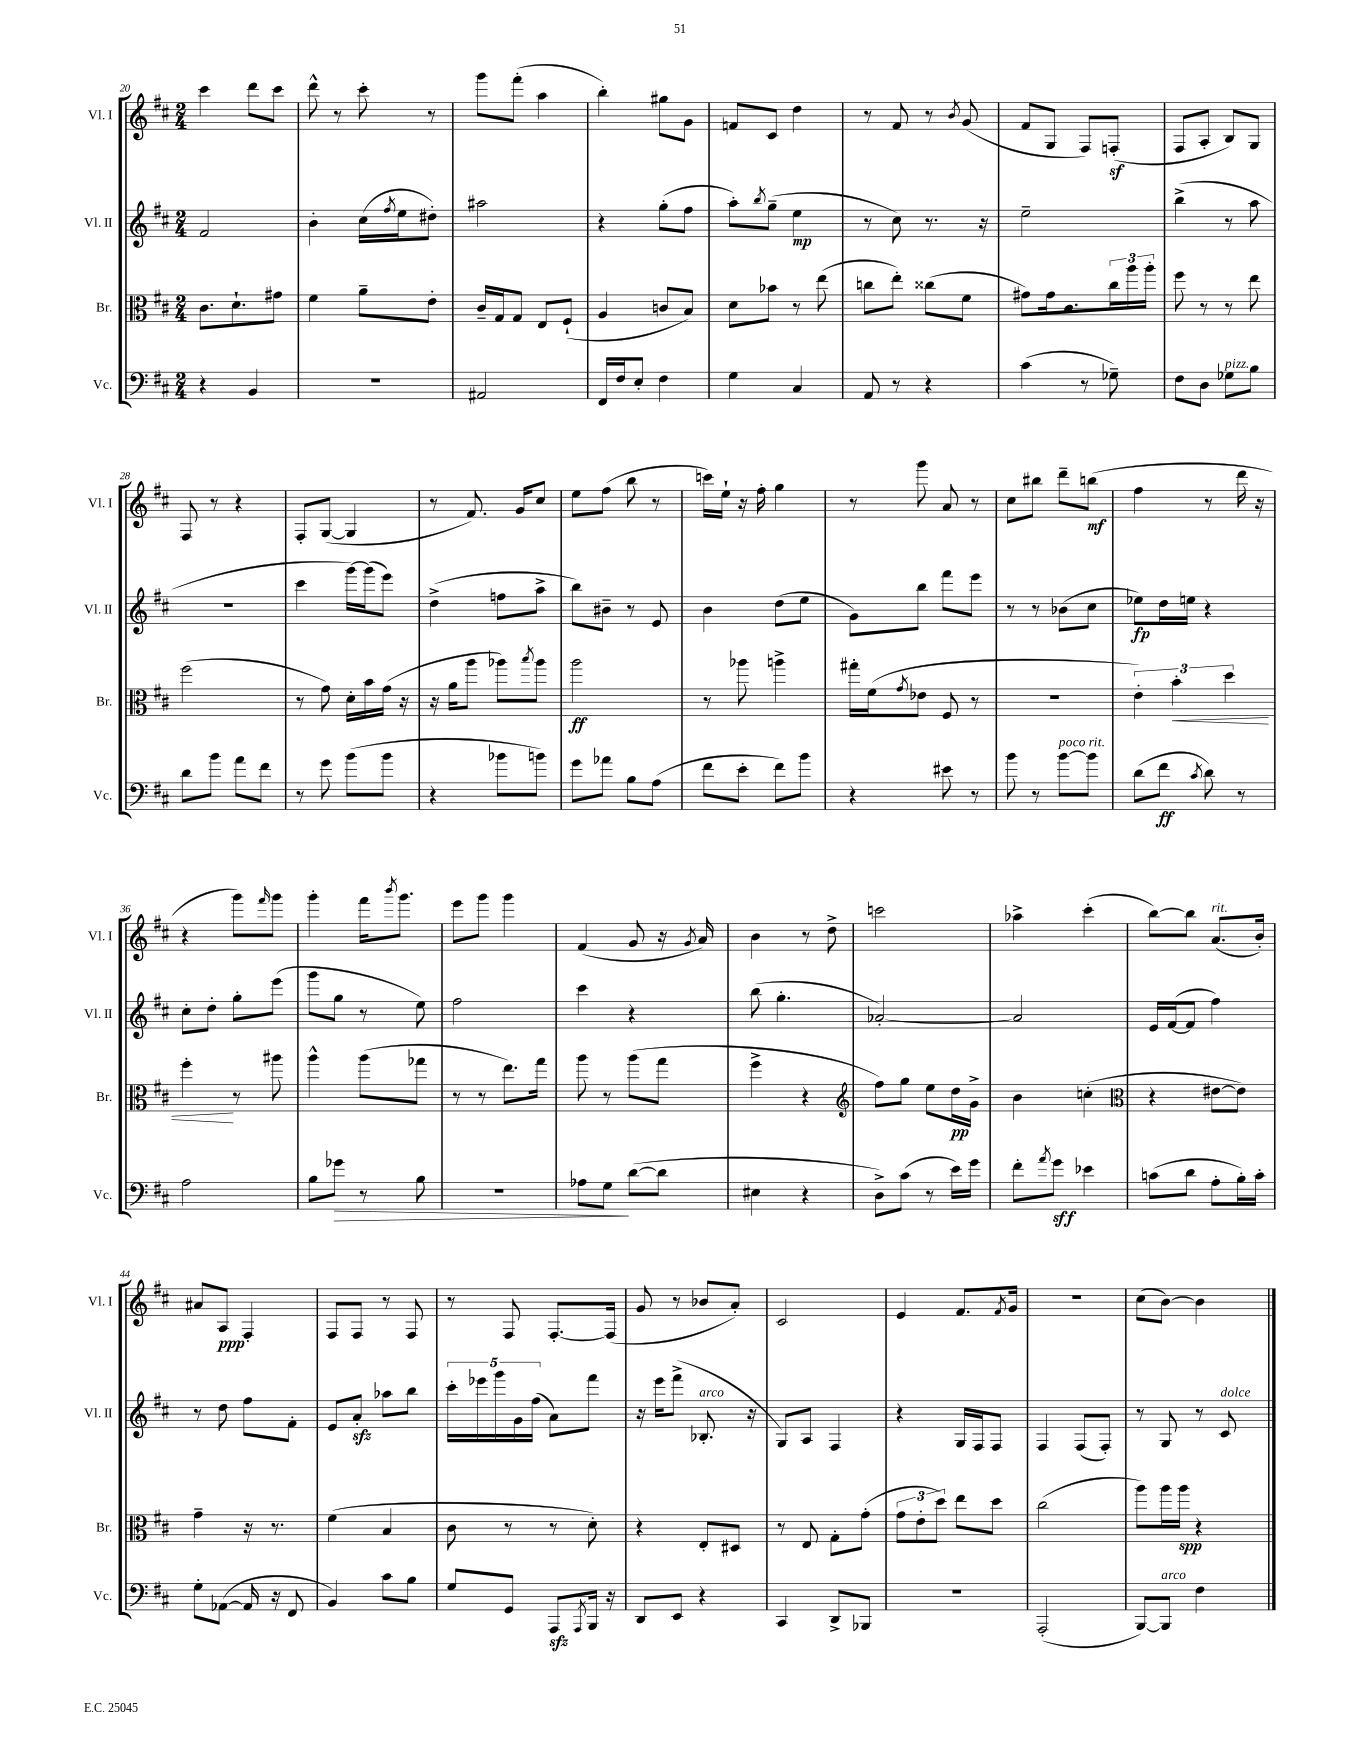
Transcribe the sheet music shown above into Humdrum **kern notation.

**kern	**kern	**kern	**kern
*staff4	*staff3	*staff2	*staff1
*clefF4	*clefC3	*clefG2	*clefG2
*k[f#c#]	*k[f#c#]	*k[f#c#]	*k[f#c#]
*M2/4	*M2/4	*M2/4	*M2/4
4r	8.c#	2f#	4ccc#
.	8.d`	.	.
4BB	.	.	8ddd
.	8g#	.	8ccc#
=	=	=	=
2r	4f#	4b'	8ddd^^
.	.	.	8r
.	8a~	(16cc#	8ccc#'
.	.	8qff#	.
.	.	16ee	.
.	8e'	8dd#')	8r
=	=	=	=
2AA#	16c#~	2aa#	8ggg
.	16G	.	.
.	8G	.	(8fff#'
.	8E	.	4aa
.	(8F#`	.	.
=	=	=	=
16FF#	4A	4r	4bb')
16F#	.	.	.
8E'	.	.	.
4F#	8c	(8gg'	8gg#
.	8B)	8ff#	8g
=	=	=	=
4G	8d	8aa')	8f
.	.	8qbb	.
.	8b-	(8gg~	8c#
4C#	8r	4ee	4dd
.	(8ee	.	.
=	=	=	=
8AA	8cc	8r	8r
8r	8ee')	8cc#)	8f#
4r	(8cc##	8.r	8r
.	.	.	8qb
.	8f#	.	(8g
.	.	16r	.
=	=	=	=
(4c#	8g#)	2ee~	8f#
.	16g#	.	8G
.	8.c#	.	.
8r	.	.	8F#)
8G-~)	24cc#	.	(8F'
.	24aa	.	.
.	24aa'	.	.
=	=	=	=
8F#	8ff#	(4bb^	8F#
8D	8r	.	8A'
8G-	8r	8r	8B)
8B	8ee	8aa	8G
=	=	=	=
8d	(2ff#	2r	8F#
8b	.	.	8r
8a	.	.	4r
8f#	.	.	.
=	=	=	=
8r	8r	4ccc#	8F#'
8g	8g)	.	([8G
(8b	16d'	[16ggg)	4G]
.	16b	(16ggg]	.
8b	(16g	8eee)	.
.	16r	.	.
=	=	=	=
4r	16r	(4dd^	8r
.	16a	.	.
.	8aa	.	8.f#)
8b-	8aa-)	8ff	.
.	.	.	16g
.	8qbb	.	.
8b)	8aa-	8aa^	8cc#
=	=	=	=
8g	2aa	8bb)	8ee
8a-	.	8b#~	(8ff#
8B	.	8r	8bb
(8A	.	8e	8r
=	=	=	=
8f#	8r	4b	16ccc)
.	.	.	16ee`
8e'	8aa-	.	16r
.	.	.	16ff#'
8f#)	4aa^	(8dd	4gg
8b	.	8ee	.
=	=	=	=
4r	16gg#'	8g)	8r
.	(16f#	.	.
.	8qg	.	.
.	8e-	8bb	8ggg
8e#	8F#	8fff#	8a
8r	8r	8eee	8r
=	=	=	=
8b	2r	8r	8cc#
8r	.	8r	8bb#
[8b	.	(8b-	8ddd~
8b]	.	8cc#	(8bb
=	=	=	=
(8d	6e')	8ee-)	4ff#
8f#	.	16dd	.
.	6b'	.	.
.	.	16ee	.
8qc#	.	.	.
8d)	.	4r	8r
.	6dd	.	.
8r	.	.	16ddd
.	.	.	16r
=	=	=	=
2A	4ff#'	8cc#'	4r
.	.	8dd'	.
.	8r	8gg'	8ggg)
.	.	.	16qqfff#
.	8aa#	(8eee	8ggg
=	=	=	=
8B	4aa^^	8ggg	4ggg'
8g-	.	8gg	.
8r	(8aa	8r	16fff#
.	.	.	8qbbb
.	.	.	8.ggg
8B	8gg-	8ee)	.
=	=	=	=
2r	8r	2ff#	8eee
.	8r	.	8ggg
.	8.ee)	.	4ggg
.	16gg	.	.
=	=	=	=
8A-	8aa	4ccc#	(4f#
8G	8r	.	.
([8d	(8aa	4r	8g
8d]	8gg	.	16r
.	.	.	8qg
.	.	.	16a)
=	=	=	=
4E#	4ff#^	(8bb	4b
.	.	4.gg'	.
4r	4r	.	8r
.	.	.	8dd^
=	=	=	=
*	*clefG2	*	*
8D^)	8ff#)	[2a-')	2ccc
(8c#	8gg	.	.
8r	8ee	.	.
16e)	16dd	.	.
16g	16g^	.	.
=	=	=	=
8f#'	4b	2a-]	4aa-^
8qa	.	.	.
8g	.	.	.
4e-	(4cc'	.	(4ccc#'
=	=	=	=
*	*clefC3	*	*
(8c	4r	16e	[8bb)
.	.	([16f#	.
8d	.	8f#]	8bb]
8A'	[8e#	4ff#)	(8.a
16B')	8e#])	.	.
16c'	.	.	16b')
=	=	=	=
8G'	4g~	8r	8a#
([8AA-	.	8dd	8A
16AA-]	16r	8ff#	4F#'
16r	8.r	.	.
8FF#	.	8f#'	.
=	=	=	=
4BB)	(4f#	8e	8F#
.	.	8a'	8F#
8c#	4B	8aa-	8r
8B	.	8bb	8F#
=	=	=	=
8G	8c#	20ccc#'	8r
.	.	20eee-	.
.	.	20ggg	.
8GG	8r	.	8F#
.	.	20g	.
.	.	(20ff#	.
8AAA	8r	8a)	[8.F#'
8qAAA	.	.	.
16BBB	8d')	8fff#	.
16r	.	.	(16F#]
=	=	=	=
8DD	4r	16r	8g
.	.	16eee	.
8EE	.	(8fff#^	8r
4r	8E'	8.B-'	8b-
.	8D#	.	8a')
.	.	16r	.
=	=	=	=
4CC#	8r	8G)	2c#
.	8E	8A	.
8DD^	8G'	4F#	.
8BBB-	(8g'	.	.
=	=	=	=
2r	12g	4r	4e
.	12e'	.	.
.	12dd)	.	.
.	8ee	16G	8.f#
.	.	16F#	.
.	8dd	8F#	.
.	.	.	8qf#
.	.	.	16g
=	=	=	=
(2AAA'	(2cc#	4F#	2r
.	.	(8F#	.
.	.	8F#')	.
=	=	=	=
[8BBB)	8aa)	8r	(8cc#
8BBB]	16aa	8G	[8b)
.	16aa	.	.
4F#	4r	8r	4b]
.	.	8c#	.
==	==	==	==
*-	*-	*-	*-
